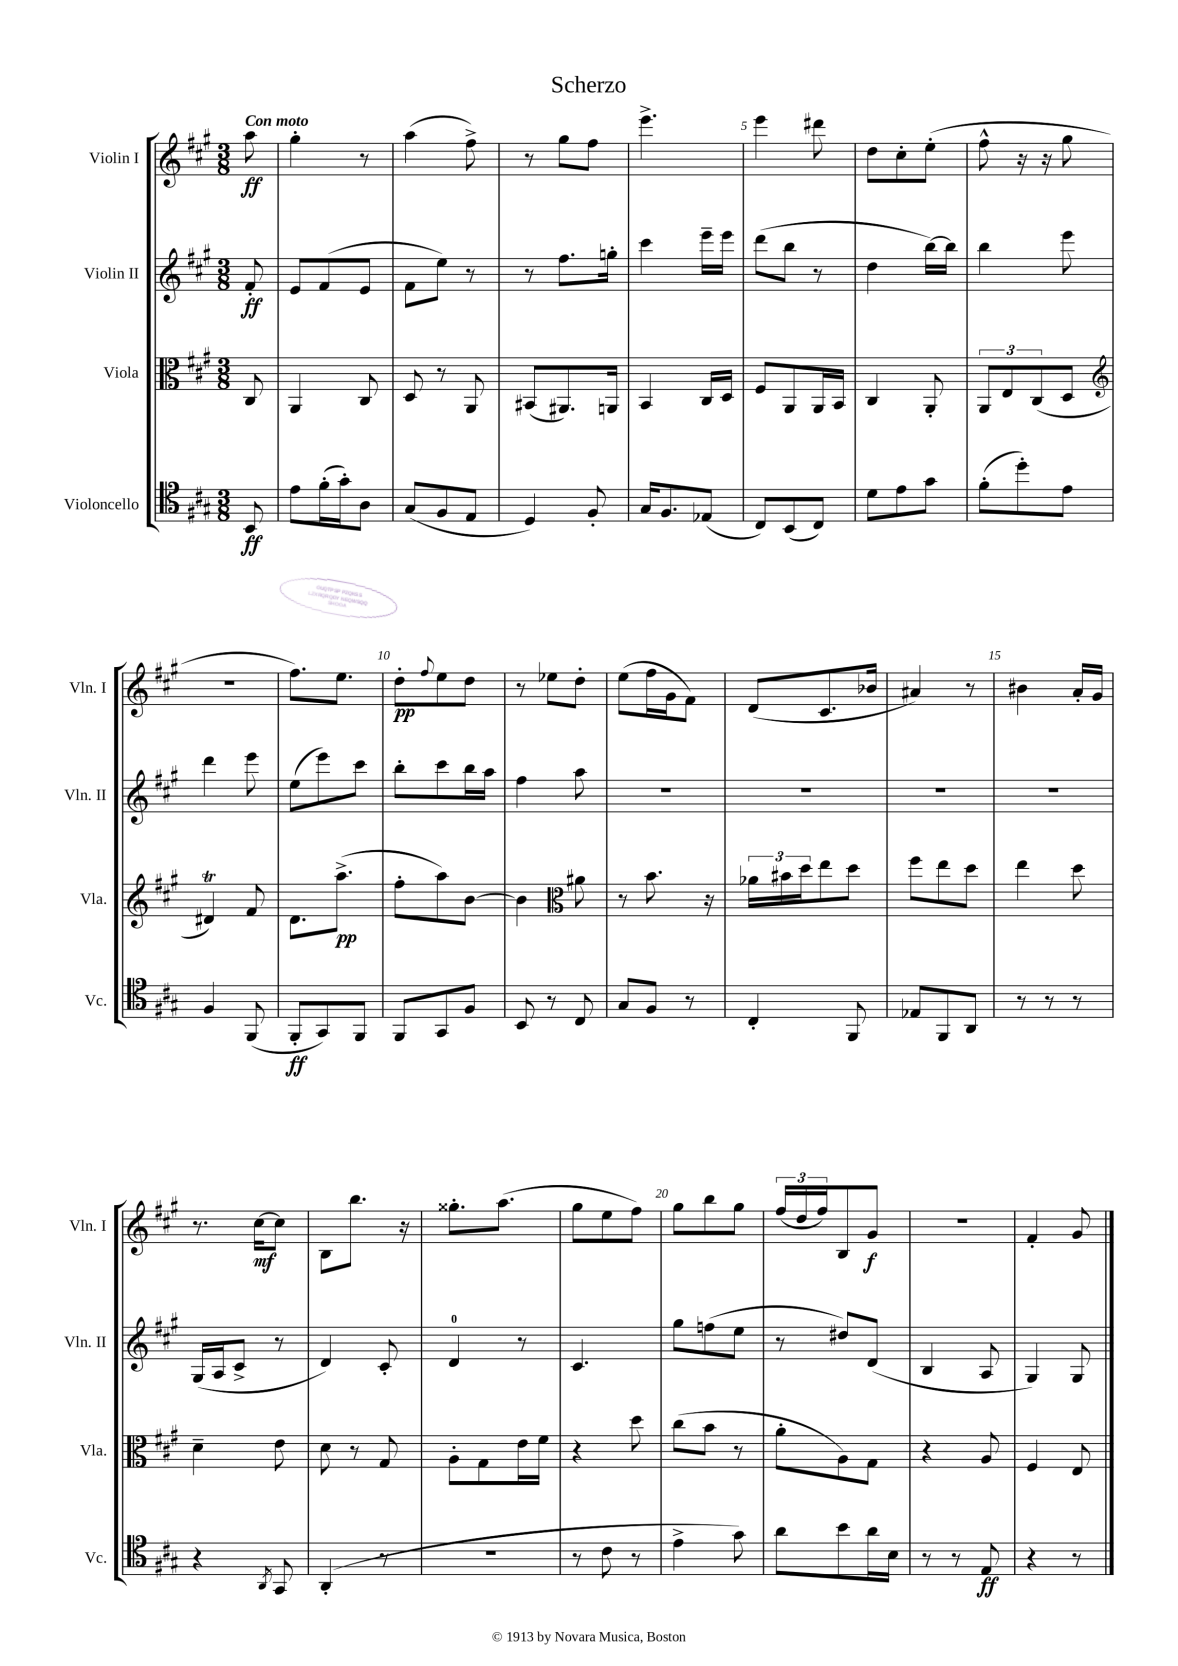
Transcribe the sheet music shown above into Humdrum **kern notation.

**kern	**kern	**kern	**kern
*staff4	*staff3	*staff2	*staff1
*clefC4	*clefC3	*clefG2	*clefG2
*k[f#c#g#]	*k[f#c#g#]	*k[f#c#g#]	*k[f#c#g#]
*M3/8	*M3/8	*M3/8	*M3/8
8BB/	8C#/	8f#'/	8aa\
=	=	=	=
8e\L	4AA/	8e/L	4gg#'\
(16f#'\L	.	(8f#/	.
16g#'\J)	.	.	.
8A\J	8C#/	8e/J	8r
=	=	=	=
(8G#/L	8D/	8f#\L	(4aa\
8F#/	8r	8ee\J)	.
8E/J	8AA/	8r	8ff#^\)
=	=	=	=
4D/)	(8BB#/L	8r	8r
.	8.AA#/)	8.ff#\L	8gg#\L
8F#'/	.	.	8ff#\J
.	16AA/Jk	16gg'\Jk	.
=	=	=	=
16G#/LK	4BB/	4ccc#\	4.eee^\
8.F#/	.	.	.
(8E-/J	16C#/LL	16eee~\LL	.
.	16D/JJ	16eee\JJ	.
=	=	=	=
8C#/L)	8F#/L	(8ddd\L	4eee\
(8BB/	8AA/	8bb\J	.
8C#/J)	16AA/L	8r	8ddd#\
.	16BB/JJ	.	.
=	=	=	=
8d\L	4C#/	4dd\	8dd\L
8e\	.	.	8cc#'\
8g#\J	8AA'/	[16bb\LL)	(8ee'\J
.	.	16bb\]JJ	.
=	=	=	=
(8f#'\L	12AA/L	4bb\	8ff#^^\
.	12E/	.	.
8dd'\)	.	.	16r
.	(12C#/	.	.
.	.	.	16r
8e\J	8D/J	8eee\	8gg#\
=	=	=	=
*	*clefG2	*	*
4F#/	4d#/)	4ddd\	4.r
(8FF#/	8f#/	8eee\	.
=	=	=	=
8FF#'/L	8.d\L	(8ee\L	8.ff#\L)
8GG#/)	.	8eee\)	.
.	(8.aa^\J	.	8.ee\J
8FF#/J	.	8ccc#\J	.
=	=	=	=
8FF#/L	8ff#'\L	8bb'\L	8dd'\L
.	.	.	8qqff#/
8GG#/	8aa\)	8ccc#\	8ee\
8F#/J	[8b\J	16bb\L	8dd\J
.	.	16aa\JJ	.
=	=	=	=
8BB/	4b\]	4ff#\	8r
8r	.	.	8ee-\L
*	*clefC3	*	*
8C#/	8a#\	8aa\	8dd'\J
=	=	=	=
8G#/L	8r	4.r	(8ee\L
8F#/J	8.b\	.	16ff#\L
.	.	.	16g#\J
8r	.	.	8f#\J)
.	16r	.	.
=	=	=	=
4C#'/	24a-\LL	4.r	(8d/L
.	24b#\	.	.
.	24dd\J	.	.
.	8ee\	.	8.c#/
8FF#/	8dd\J	.	.
.	.	.	16b-/Jk
=	=	=	=
8E-/L	8ff#\L	4.r	4a#/)
8FF#/	8ee\	.	.
8AA/J	8dd\J	.	8r
=	=	=	=
8r	4ee\	4.r	4b#\
8r	.	.	.
8r	8dd\	.	16a'/LL
.	.	.	16g#/JJ
=	=	=	=
4r	4d~\	(16G#/LL	8.r
.	.	16A/J	.
.	.	8c#^/J	.
.	.	.	[16cc#\LK
8qAA/	.	.	.
8GG#/	8e\	8r	8cc#\]J
=	=	=	=
(4AA'/	8d\	4d/)	8B\L
.	8r	.	8.bb\J
8r	8G#/	8c#'/	.
.	.	.	16r
=	=	=	=
4.r	8A'\L	4d/	8.gg##'\L
.	8G#\	.	.
.	.	.	(8.aa\J
.	16e\L	8r	.
.	16f#\JJ	.	.
=	=	=	=
8r	4r	4.c#/	8gg#\L
8c#\	.	.	8ee\
8r	8dd\	.	8ff#\J)
=	=	=	=
4e^\	(8cc#\L	8gg#\L	8gg#\L
.	8b\J	(8ff\	8bb\
8g#\)	8r	8ee\J	8gg#\J
=	=	=	=
8a\L	8a'\L	8r	(24ff#/LL
.	.	.	24dd/
.	.	.	24ff#/J)
8b\	8A\)	8dd#/L)	8B/
16a\L	8G#\J	(8d/J	8g#/J
16B\JJ	.	.	.
=	=	=	=
8r	4r	4B/	4.r
8r	.	.	.
8E/	8A/	8A/	.
=	=	=	=
4r	4F#/	4G#/)	4f#'/
8r	8E/	8G#/	8g#/
==	==	==	==
*-	*-	*-	*-
